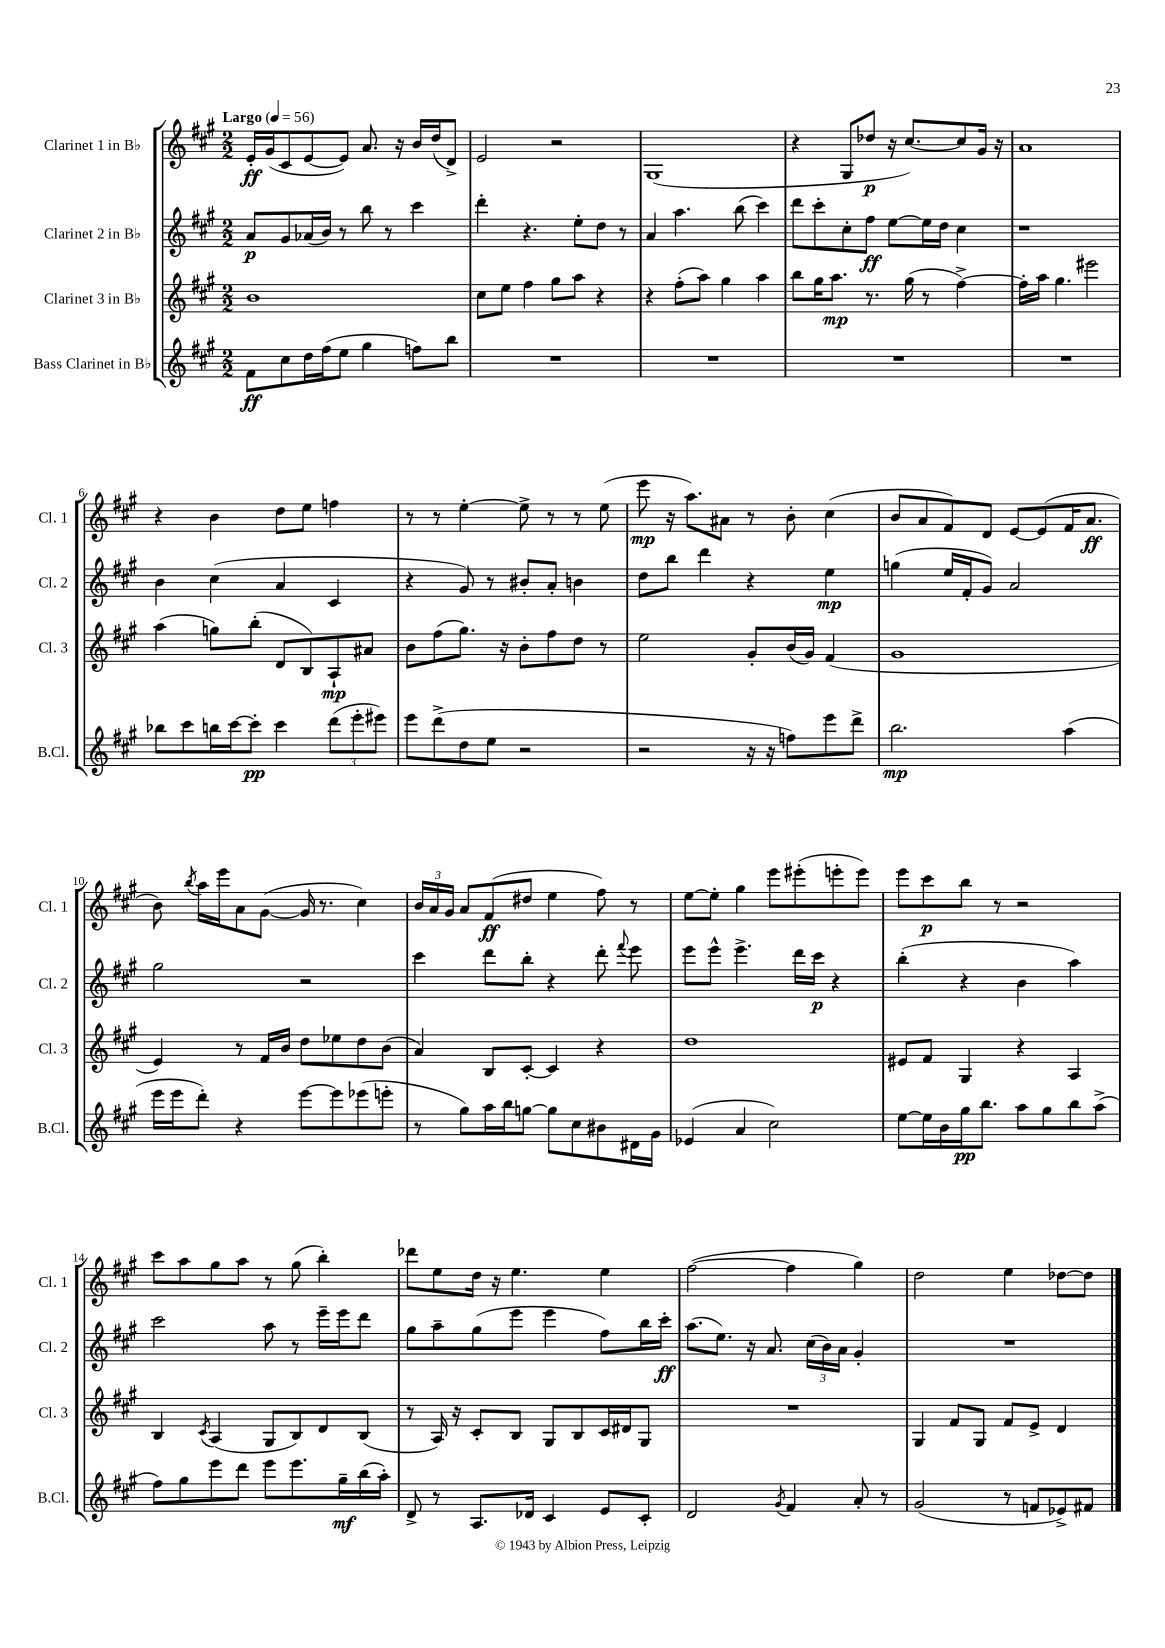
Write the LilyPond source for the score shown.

<<
\new StaffGroup <<
\new Staff = "s0" \with { instrumentName = "Clarinet 1 in Bb" shortInstrumentName = "Cl. 1" } {
    \clef treble \key a \major \numericTimeSignature \time 2/2 \tempo "Largo" 4 = 56
    \autoBeamOff e'16[-.\ff gis'16( cis'8 e'8~ e'8]) a'8. r16 b'16[ d''16( d'8]->) |
    e'2 r2 |
    gis1( |
    r4 gis8[ des''8]\p r16 cis''8.[~) cis''8 gis'16] r16 |
    a'1 |
    r4 b'4 d''8[ e''8] f''4 |
    r8 r8 e''4~-. e''8-> r8 r8 e''8( |
    e'''8\mp r16 a''8.[) ais'8] r8 b'8-. cis''4( |
    b'8[ a'8 fis'8) d'8] e'8[~ e'8( fis'16 a'8.]\ff |
    b'8) \acciaccatura { b''8 } a''16[ e'''16 a'8 gis'8]~( gis'16 r8. cis''4) |
    \tuplet 3/2 { b'16[ a'16 gis'16] } a'8[ fis'8\ff( dis''8] e''4 fis''8) r8 |
    e''8[~ e''8]-. gis''4 e'''8[ eis'''8-.( e'''8-. e'''8]) |
    e'''8[ cis'''8\p b''8] r8 r2 |
    cis'''8[ a''8 gis''8 a''8] r8 gis''8( b''4-.) |
    des'''8[ e''8 d''16] r16 e''4. e''4 |
    fis''2~( fis''4 gis''4) |
    d''2 e''4 des''8[~ des''8] \bar "|." |
}
\new Staff = "s1" \with { instrumentName = "Clarinet 2 in Bb" shortInstrumentName = "Cl. 2" } {
    \clef treble \key a \major \numericTimeSignature \time 2/2
    \autoBeamOff a'8[\p gis'8 aes'16( b'16]) r8 b''8 r8 cis'''4 |
    d'''4-. r4. e''8[-. d''8] r8 |
    a'4 a''4. b''8( cis'''4) |
    d'''8[ cis'''8-. cis''8-. fis''8]\ff e''8[~ e''16 d''16] cis''4 |
    r1 |
    b'4 cis''4( a'4 cis'4 |
    r4 gis'8) r8 bis'8[-. a'8]-. b'4 |
    d''8[ b''8] d'''4 r4 e''4\mp |
    g''4( e''16[ fis'16-. gis'8]) a'2 |
    gis''2 r2 |
    cis'''4 d'''8[ b''8]-. r4 d'''8-. \appoggiatura { fis'''8 } e'''8 |
    e'''8[ e'''8]-^ e'''4.-> d'''16[ cis'''16]\p r4 |
    b''4-.( r4 b'4 a''4) |
    cis'''2 a''8 r8 e'''16[-- e'''16 d'''8] |
    gis''8[ a''8-- gis''8( e'''8] e'''4 fis''8[) b''16 cis'''16]-.\ff |
    a''8.[( e''8.]) r16 a'8. \tuplet 3/2 { cis''16[( b'16) a'16] } gis'4-. |
    R1 \bar "|." |
}
\new Staff = "s2" \with { instrumentName = "Clarinet 3 in Bb" shortInstrumentName = "Cl. 3" } {
    \clef treble \key a \major \numericTimeSignature \time 2/2
    \autoBeamOff b'1 |
    cis''8[ e''8] fis''4 gis''8[ a''8] r4 |
    r4 fis''8[-.( a''8]) gis''4 a''4 |
    b''8[ gis''16 a''8.]\mp r8. gis''16( r8 fis''4~->) |
    fis''16[-. a''16] gis''4. eis'''2 |
    a''4( g''8[) b''8]-.( d'8[ b8) a8-!\mp ais'8] |
    b'8[ fis''8( gis''8.]) r16 b'8[-. fis''8 d''8] r8 |
    e''2 gis'8[-. b'16( gis'16]) fis'4( |
    gis'1 |
    e'4) r8 fis'16[ b'16] d''8[ ees''8 d''8 b'8]( |
    a'4) b8[ cis'8]~-. cis'4 r4 |
    d''1 |
    eis'8[ fis'8] gis4 r4 a4 |
    b4 \acciaccatura { cis'8 } a4( gis8[ b8) d'8 b8]( |
    r8 a16) r16 cis'8[-. b8] gis8[ b8 cis'16 dis'16 gis8] |
    R1 |
    gis4 fis'8[ gis8] fis'8[ e'8]-> d'4 \bar "|." |
}
\new Staff = "s3" \with { instrumentName = "Bass Clarinet in Bb" shortInstrumentName = "B.Cl." } {
    \clef treble \key a \major \numericTimeSignature \time 2/2
    \autoBeamOff fis'8[\ff cis''8 d''16 fis''16( e''8] gis''4 f''8[) b''8] |
    R1 |
    R1 |
    R1 |
    R1 |
    bes''8[ cis'''8 b''16 cis'''16~ cis'''8]-.\pp cis'''4 \tuplet 3/2 { d'''8[( e'''8-. eis'''8]) } |
    e'''8[ d'''8->( d''8 e''8] r2 |
    r2 r16 r16 f''8[) e'''8 d'''8]-> |
    b''2.\mp a''4( |
    e'''16[ e'''16 d'''8]-.) r4 e'''8[~ e'''8 ees'''8( e'''8]-. |
    r8 gis''8[) a''16 b''16 g''8]~ g''8[ cis''8 bis'8 dis'16 gis'16] |
    ees'4( a'4 cis''2) |
    e''8[~ e''16 b'16 gis''16\pp b''8.] a''8[ gis''8 b''8 a''8]->( |
    fis''8[) gis''8 e'''8 d'''8] e'''8[ e'''8. gis''16--\mf b''16( a''16]-.) |
    d'8-> r8 a8.[ des'16] cis'4 e'8[ cis'8]-. |
    d'2 \acciaccatura { gis'8 } fis'4 a'8-. r8 |
    gis'2( r8 f'8[ ees'8->) fis'8] \bar "|." |
}
>>
>>
